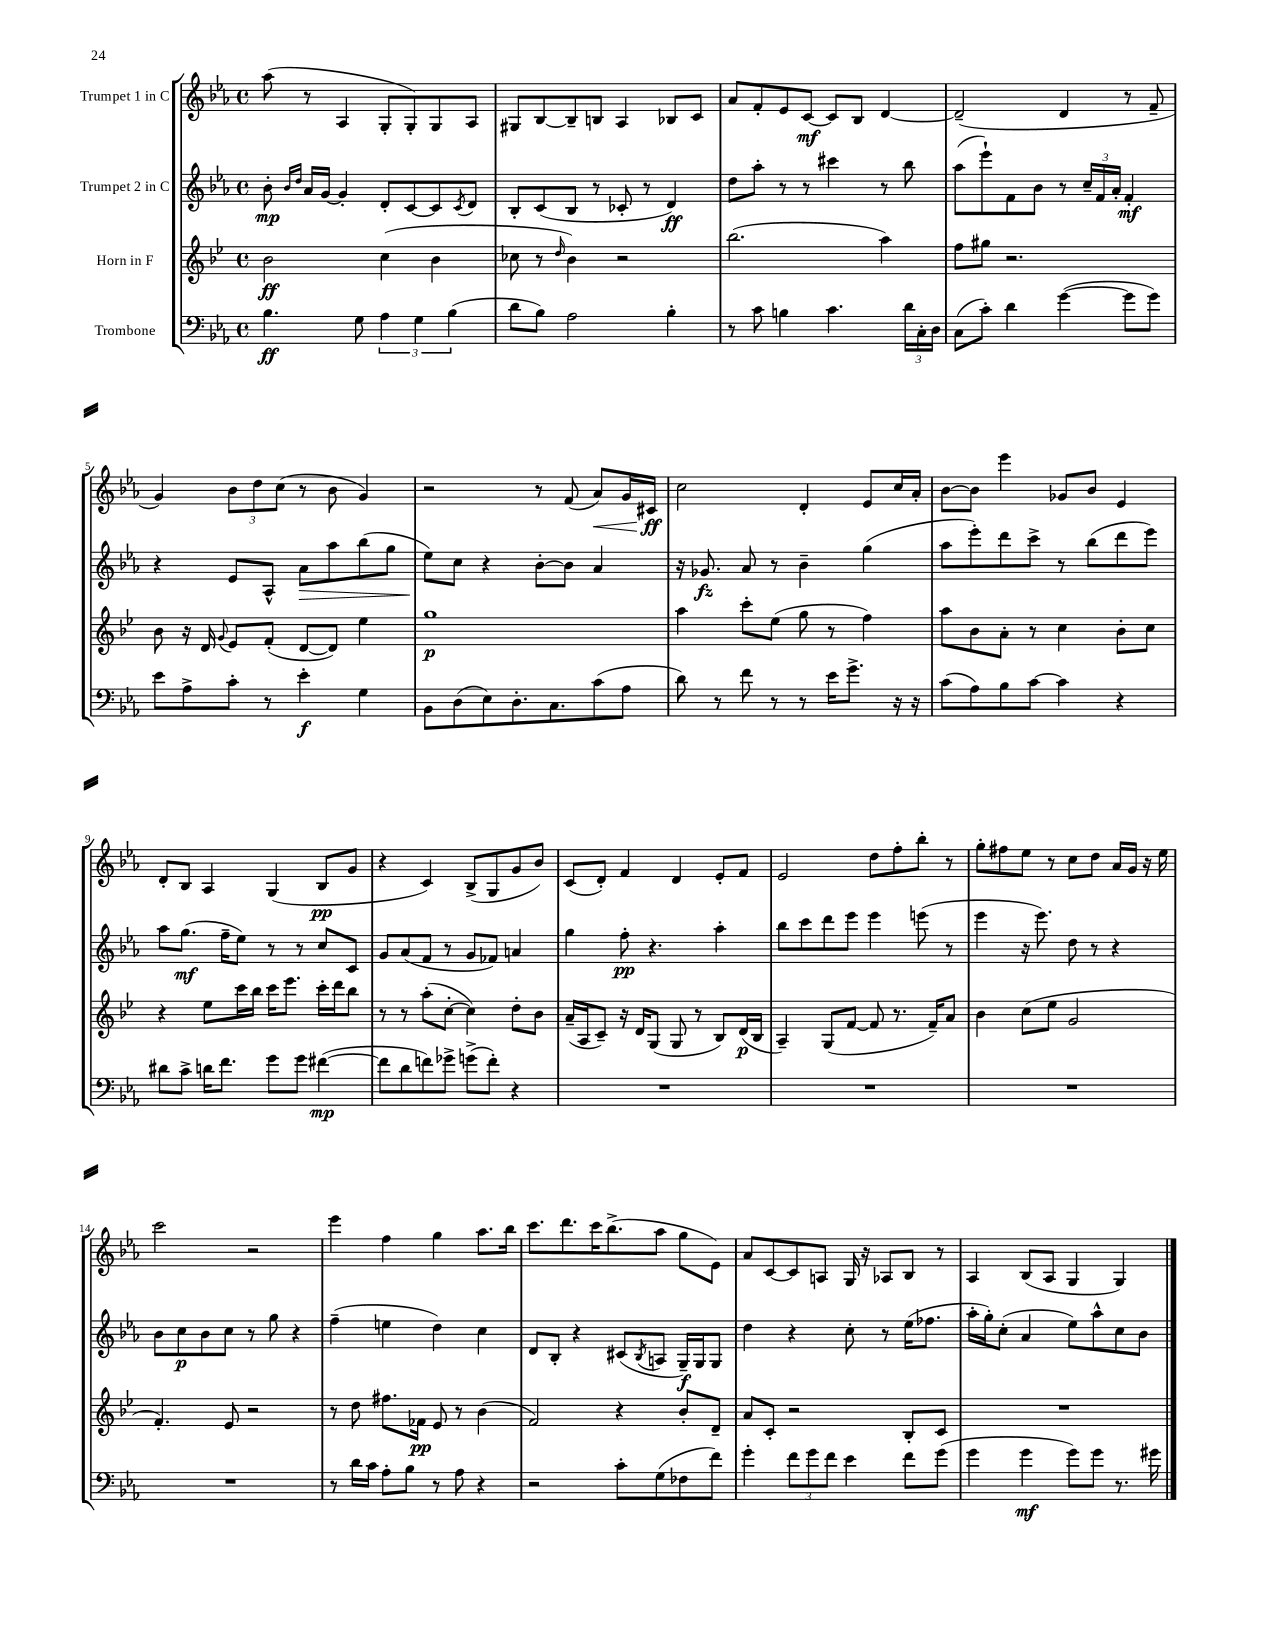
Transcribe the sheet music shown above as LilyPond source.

<<
\new StaffGroup <<
\new Staff = "s0" \with { instrumentName = "Trumpet 1 in C" } {
    \clef treble \key ees \major \defaultTimeSignature \time 4/4
    aes''8( r8 aes4 g8-. g8-.) g8 aes8 |
    gis8 bes8~ bes8-- b8 aes4 bes8 c'8 |
    aes'8 f'8-. ees'8 c'8~\mf c'8 bes8 d'4~ |
    d'2--( d'4 r8 f'8-- |
    g'4) \tuplet 3/2 { bes'8 d''8 c''8( } r8 bes'8 g'4) |
    r2 r8 f'8( aes'8\<) g'16 cis'16\ff\! |
    c''2 d'4-. ees'8 c''16 aes'16-. |
    bes'8~ bes'8 ees'''4 ges'8 bes'8 ees'4 |
    d'8-. bes8 aes4 g4( bes8\pp g'8 |
    r4 c'4) bes8->( g8 g'8 bes'8) |
    c'8( d'8-.) f'4 d'4 ees'8-. f'8 |
    ees'2 d''8 f''8-. bes''8-. r8 |
    g''8-. fis''8 ees''8 r8 c''8 d''8 aes'16 g'16 r16 ees''16 |
    c'''2 r2 |
    ees'''4 f''4 g''4 aes''8. bes''16 |
    c'''8. d'''8. c'''16 bes''8.->( aes''8 g''8 ees'8) |
    aes'8 c'8~ c'8 a8 g16 r16 aes8 bes8 r8 |
    aes4 bes8( aes8 g4 g4) \bar "|." |
}
\new Staff = "s1" \with { instrumentName = "Trumpet 2 in C" } {
    \clef treble \key ees \major \defaultTimeSignature \time 4/4
    bes'8-.\mp \grace { bes'16 d''16 } aes'16 g'16~ g'4-. d'8-. c'8~ c'8 \acciaccatura { c'8 } d'8 |
    bes8-. c'8( bes8 r8 ces'8-. r8 d'4\ff) |
    d''8 aes''8-. r8 r8 cis'''4 r8 bes''8 |
    aes''8( ees'''8-!) f'8 bes'8 r8 \tuplet 3/2 { c''16-- f'16 aes'16-. } f'4-.\mf |
    r4 ees'8 aes8-^ aes'8\> aes''8 bes''8( g''8 |
    ees''8\!) c''8 r4 bes'8~-. bes'8 aes'4 |
    r16 ges'8.\fz aes'8 r8 bes'4-- g''4( |
    aes''8 ees'''8-.) d'''8 c'''8-> r8 bes''8( d'''8 ees'''8) |
    aes''8 g''8.\mf( f''16-- ees''8) r8 r8 c''8 c'8 |
    g'8 aes'8( f'8 r8 g'8 fes'8) a'4 |
    g''4 f''8-.\pp r4. aes''4-. |
    bes''8 c'''8 d'''8 ees'''8 ees'''4 e'''8( r8 |
    ees'''4 r16 ees'''8.) d''8 r8 r4 |
    bes'8 c''8\p bes'8 c''8 r8 g''8 r4 |
    f''4--( e''4 d''4) c''4 |
    d'8 bes8-. r4 cis'8( \acciaccatura { bes8 } a8 g16--\f) g16 g8 |
    d''4 r4 c''8-. r8 ees''16( fes''8. |
    aes''16-. g''16-.) c''8-.( aes'4 ees''8) aes''8-^ c''8 bes'8 \bar "|." |
}
\new Staff = "s2" \with { instrumentName = "Horn in F" } {
    \clef treble \key bes \major \defaultTimeSignature \time 4/4
    bes'2\ff c''4( bes'4 |
    ces''8 r8 \grace { d''16 } bes'4) r2 |
    bes''2.( a''4) |
    f''8 gis''8 r2. |
    bes'8 r16 d'16 \appoggiatura { g'8 } ees'8 f'8-.( d'8~ d'8) ees''4 |
    g''1\p |
    a''4 c'''8-. ees''8( g''8 r8 f''4) |
    a''8 bes'8 a'8-. r8 c''4 bes'8-. c''8 |
    r4 ees''8 c'''16 bes''16 c'''16 ees'''8. c'''16-. d'''16 bes''8 |
    r8 r8 a''8-.( c''8~-. c''4) d''8-. bes'8 |
    a'16--( a16 c'8--) r16 d'16 g8( g8 r8 bes8) d'16\p( bes16 |
    a4--) g8( f'8~ f'8 r8. f'16--) a'8 |
    bes'4 c''8( ees''8 g'2 |
    f'4.-.) ees'8 r2 |
    r8 d''8 fis''8. fes'16\pp ees'8 r8 bes'4( |
    f'2) r4 bes'8-. d'8-- |
    a'8 c'8-. r2 bes8-. c'8 |
    R1 \bar "|." |
}
\new Staff = "s3" \with { instrumentName = "Trombone" } {
    \clef bass \key ees \major \defaultTimeSignature \time 4/4
    bes4.\ff g8 \tuplet 3/2 { aes4 g4 bes4( } |
    d'8 bes8) aes2 bes4-. |
    r8 c'8 b4 c'4. \tuplet 3/2 { d'16 c16-. d16 } |
    c8( c'8-.) d'4 g'4~( g'8 g'8) |
    ees'8 aes8-> c'8-. r8 ees'4-.\f g4 |
    bes,8 d8( ees8) d8.-. c8. c'8( aes8 |
    d'8) r8 f'8 r8 r8 ees'16 g'8.-> r16 r16 |
    c'8( aes8) bes8 c'8~ c'4 r4 |
    dis'8 c'8-> d'16 f'8. g'8 g'8 fis'4~\mp( |
    fis'8 d'8 f'8) ges'8-> g'8->( f'8-.) r4 |
    R1 |
    R1 |
    R1 |
    R1 |
    r8 d'16 c'16 aes8-. bes8 r8 aes8 r4 |
    r2 c'8-. g8( fes8 f'8) |
    g'4-. \tuplet 3/2 { f'8 g'8 f'8 } ees'4 f'8 g'8( |
    g'4 g'4\mf g'8) g'8 r8. gis'16 \bar "|." |
}
>>
>>
